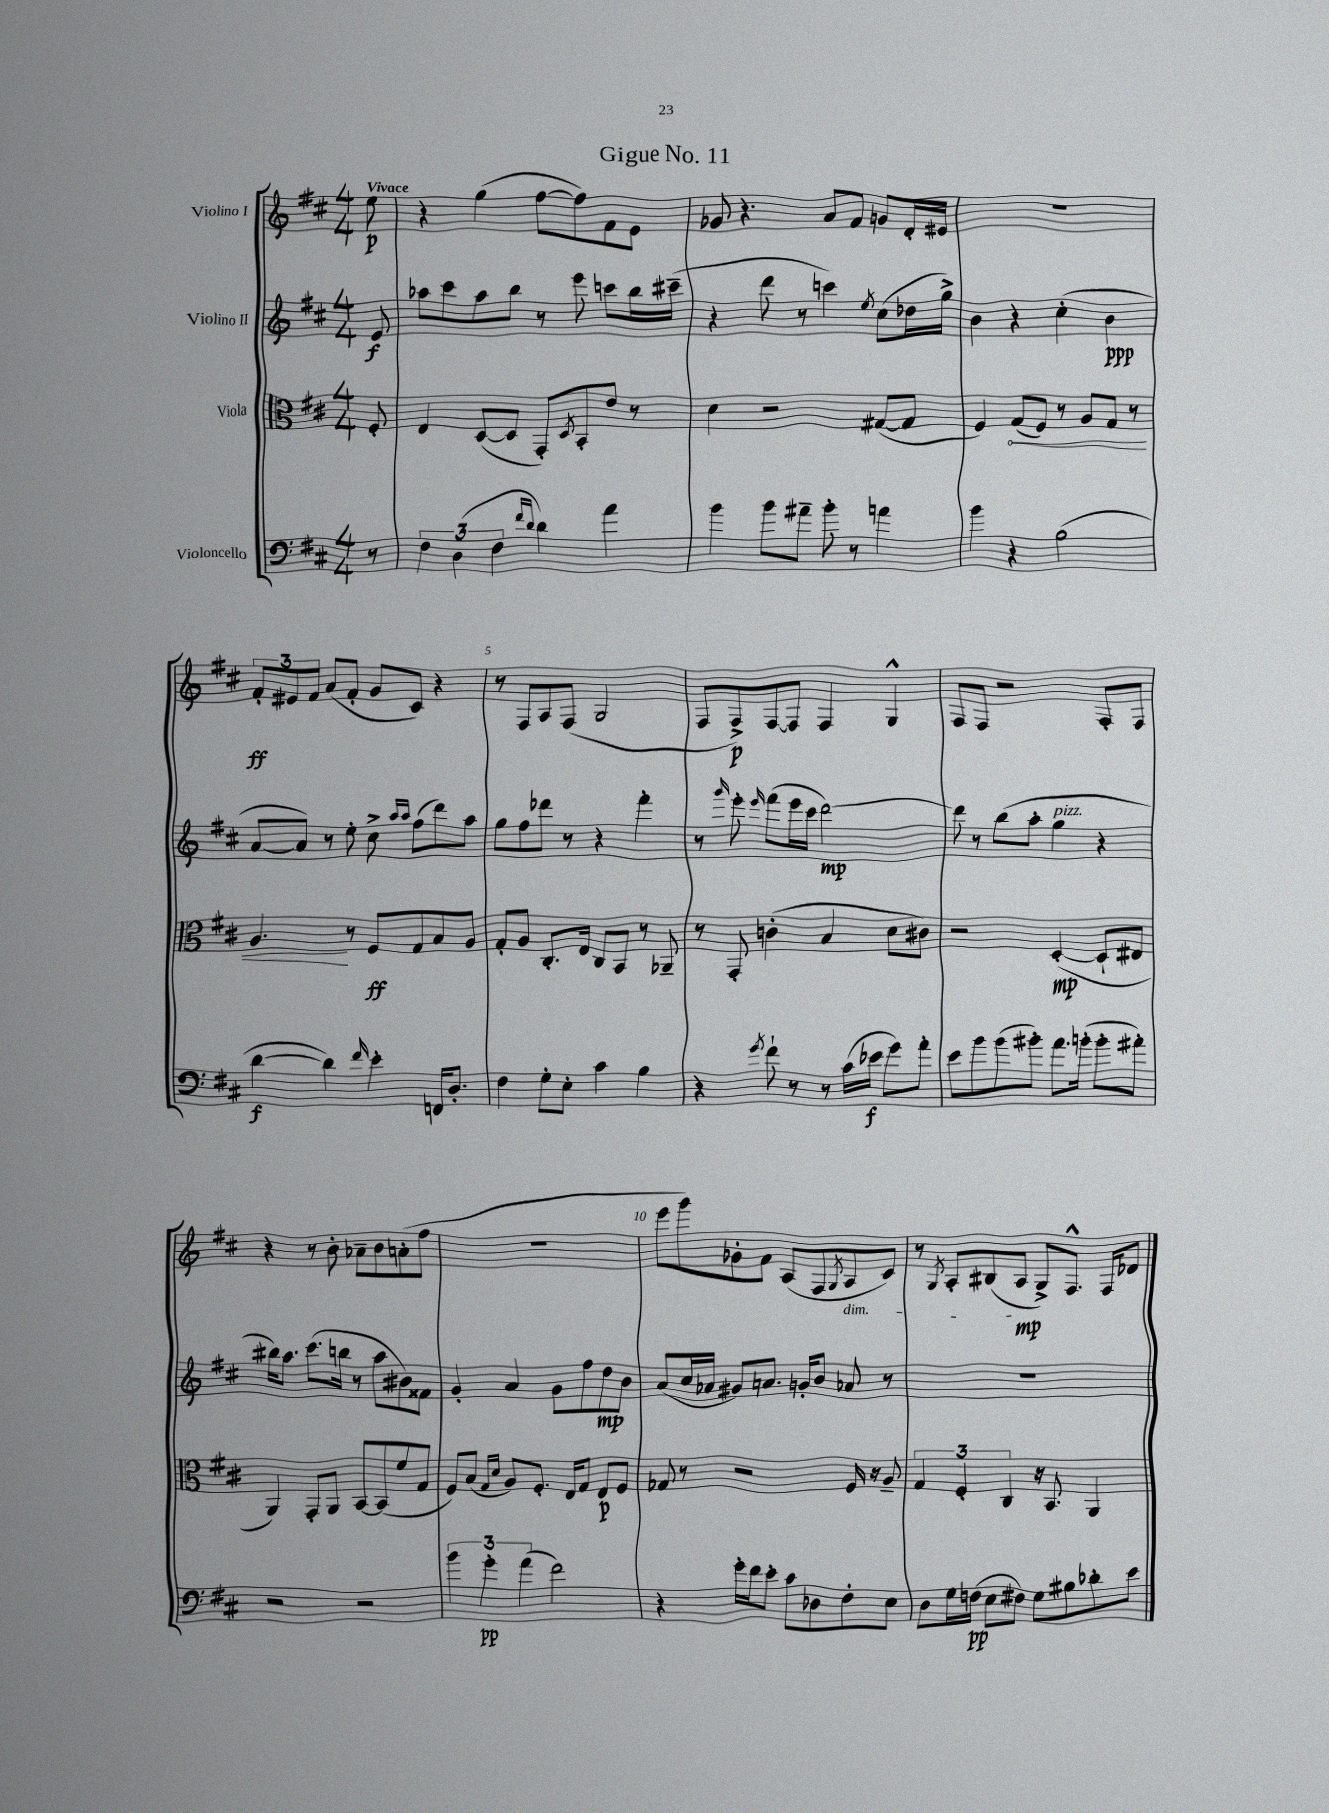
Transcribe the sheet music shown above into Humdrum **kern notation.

**kern	**dynam	**kern	**dynam	**kern	**dynam	**kern	**dynam
*part4	*part4	*part3	*part3	*part2	*part2	*part1	*part1
*staff4	*staff4	*staff3	*staff3	*staff2	*staff2	*staff1	*staff1
*I"Violoncello	*	*I"Viola	*	*I"Violino II	*	*I"Violino I	*
*clefF4	*	*clefC3	*	*clefG2	*	*clefG2	*
*k[f#c#]	*	*k[f#c#]	*	*k[f#c#]	*	*k[f#c#]	*
*M4/4	*	*M4/4	*	*M4/4	*	*M4/4	*
=	=	=	=	=	=	=	=
!	!	!	!	!	!	!LO:TX:a:B:t=Vivace	!
8r	.	8F#'/	.	8e/	f	8ee\	p
=1	=1	=1	=1	=1	=1	=1	=1
6F#\	.	4E/	.	8aa-X\L	.	4r	.
.	.	.	.	8ccc#\	.	.	.
(6D\	.	.	.	.	.	.	.
.	.	([8D/L	.	8aa-\	.	(4gg\	.
6F#\	.	.	.	.	.	.	.
.	.	8D/J]	.	8bb\J	.	.	.
16qqf#/LL	.	.	.	.	.	.	.
16qqd/JJ	.	.	.	.	.	.	.
4d\)	.	8GG'/L)	.	8r	.	[8ff#\L	.
.	.	8qD/	.	.	.	.	.
.	.	8BB'/	.	8eee\	.	8ff#\])	.
4a\	.	8e/J	.	8cccn\L	.	8f#\	.
.	.	8r	.	16bb\L	.	8e\J	.
.	.	.	.	(16ccc#X~\JJ	.	.	.
=2	=2	=2	=2	=2	=2	=2	=2
4b\	.	4d\	.	4r	.	8g-X/	.
.	.	.	.	.	.	4.r	.
8b\L	.	2r	.	8ddd\	.	.	.
8a#X~\J	.	.	.	8r	.	.	.
8b'\	.	.	.	4cccn\)	.	8a/L	.
8r	.	.	.	.	.	8f#/J	.
.	.	.	.	8qee/	.	.	.
4an\	.	([8G#X/L	.	(8cc#\L	.	8gn/L	.
.	.	8G#/J]	.	16dd-X\L	.	16d'/L	.
.	.	.	.	16gg^\JJ)	.	16e#X/JJ	.
=3	=3	=3	=3	=3	=3	=3	=3
4b\	.	4F#/)	.	4b\	.	1r	.
!	!	!	!LO:HP:b	!	!	!	!
4r	.	(8G/L	<	4r	.	.	.
.	.	8F#/J)	.	.	.	.	.
(2B\	.	8r	.	(4cc#'\	.	.	.
.	.	8A/L	.	.	.	.	.
.	.	8G/J	.	4b\	ppp	.	.
.	.	8r	.	.	.	.	.
!!LO:LB:g=z
=4	=4	=4	=4	=4	=4	=4	=4
[4d\	f	4.A/	.	[8a/L	.	12f#'/L	ff
.	.	.	.	.	.	12e#X/	.
.	.	.	.	8a/J])	.	.	.
.	.	.	.	.	.	12f#/J	.
4d\])	.	.	.	8r	.	(8a/L	.
.	.	8r	[	8ee'\	.	8f#'/J	.
16qqf#/	.	.	.	.	.	.	.
4e'\	.	8F#/L	ff	8cc#^\	.	8g/L	.
.	.	.	.	16qqaa/LL	.	.	.
.	.	.	.	16qqaa/JJ	.	.	.
.	.	8G/	.	(8ff#\L	.	8c#/J)	.
16FFn/KL	.	8B/	.	8ddd\)	.	4r	.
8.D'/J	.	.	.	.	.	.	.
.	.	8A/J	.	8aa\J	.	.	.
=5	=5	=5	=5	=5	=5	=5	=5
4F#\	.	8G'/L	.	8gg\L	.	8r	.
.	.	8A/J	.	8ff#\	.	8F#/L	.
8G'\L	.	8.C#'/L	.	8ddd-X\J	.	8A/	.
8E'\J	.	.	.	8r	.	(8F#/J	.
.	.	16E/Jk	.	.	.	.	.
4c#\	.	8C#/L	.	4r	.	2G/	.
.	.	8BB/J	.	.	.	.	.
4B\	.	8r	.	4fff#'\	.	.	.
.	.	8AA-X~/	.	.	.	.	.
=6	=6	=6	=6	=6	=6	=6	=6
4r	.	8r	.	8r	.	8F#/L	.
.	.	.	.	16qqggg/	.	.	.
.	.	8GG'/	.	8eee'\	.	8F#^/)	p
8qg/	.	.	.	16qqeee/	.	.	.
8f#`\	.	(4cn'\	.	(8fff#\L	.	[8F#/	.
8r	.	.	.	16eee\L	.	8F#/J]	.
.	.	.	.	16ccc#\JJ	.	.	.
8r	.	4B/	.	[2ddd\)	mp	4F#/	.
(16c#\LL	.	.	.	.	.	.	.
16e-X\JJ	f	.	.	.	.	.	.
8g\L)	.	8d\L	.	.	.	4G^^/	.
8a'\J	.	8c#X\J)	.	.	.	.	.
=7	=7	=7	=7	=7	=7	=7	=7
8e\L	.	2r	.	8ddd\]	.	8F#/L	.
8b\	.	.	.	8r	.	8F#/J	.
(8b\	.	.	.	(8bb\L	.	2r	.
8b#X'\J)	.	.	.	8aa'\J	.	.	.
!	!	!	!	!LO:TX:a:i:t=pizz.	!	!	!
8.a\L	.	([4D'/	mp	4gg\	.	.	.
(16bn'\Jk	.	.	.	.	.	.	.
8b'\L	.	8D`/L]	.	4r	.	8F#'/L	.
8a#X'\J)	.	8E#X/J	.	.	.	8F#/J	.
!!LO:LB:g=z
=8	=8	=8	=8	=8	=8	=8	=8
2r	.	4AA/)	.	16bb#X\KL)	.	4r	.
.	.	.	.	8.aa\J	.	.	.
.	.	8GG'/L	.	(8.ccc#\L	.	8r	.
.	.	8AA/J	.	.	.	8b'\	.
.	.	.	.	16bbn\Jk	.	.	.
2r	.	[8BB/L	.	8r	.	8a-X~\L	.
.	.	(8BB/]	.	8aa\L	.	8b\	.
.	.	8f#/	.	8b#X\)	.	(8an'\	.
.	.	8G/J	.	8f##X\J	.	8ff#\J	.
=9	=9	=9	=9	=9	=9	=9	=9
6b\	.	8F#/L)	.	4g'/	.	1r	.
.	.	(8B/J	.	.	.	.	.
6g'\	pp	.	.	.	.	.	.
.	.	16qqG/LL	.	.	.	.	.
.	.	16qqd/JJ	.	.	.	.	.
.	.	8A/L)	.	4a/	.	.	.
(6a\	.	.	.	.	.	.	.
.	.	8.F#'/J	.	.	.	.	.
2f#\)	.	.	.	8g\L	.	.	.
.	.	16E/KL	.	.	.	.	.
.	.	8G/J	.	8ff#\	.	.	.
.	.	8E/L	p	8dd\	mp	.	.
.	.	8F#/J	.	8b\J	.	.	.
=10	=10	=10	=10	=10	=10	=10	=10
4r	.	8G-X/	.	(8a/L	.	8eee\L	.
.	.	8r	.	16cc#/L	.	8ggg\)	.
.	.	.	.	16a-X/JJ	.	.	.
16g'\LL	.	2r	.	8g#X/L)	.	8g-X'\	.
16f#\J	.	.	.	.	.	.	.
8e'\J	.	.	.	8.an/J	.	8f#\J	.
8c#\L	.	.	.	.	.	(8A/L	.
.	.	.	.	16gn'/KL	.	.	.
8D-X\	.	.	.	8b/J	.	8F#/	.
.	.	.	.	.	.	8qG/	.
!	!	!	!	!	!	!LO:TX:b:i:t=dim.	!
8F#'\	.	16F#/	.	8a-X/	.	8A/	.
.	.	16r	.	.	.	.	.
8E\J	.	8A~/	.	8r	.	8c#/J)	.
=11	=11	=11	=11	=11	=11	=11	=11
8D\L	.	6G/	.	1r	.	8r	.
.	.	.	.	.	.	8qG/	.
16G\L	.	.	.	.	.	8A'/L	.
.	.	6F#'/	.	.	.	.	.
(16Fn\JJ	pp	.	.	.	.	.	.
8E\L	.	.	.	.	.	(8B#X/	.
.	.	6C#/	.	.	.	.	.
8F#X\J)	.	.	.	.	.	8A/J	mp
8G\L	.	16r	.	.	.	8G^/L)	.
.	.	8.BB/	.	.	.	.	.
8B#X\	.	.	.	.	.	8.F#^^/J	.
8d-X'\	.	4AA/	.	.	.	.	.
.	.	.	.	.	.	16F#/KL	.
8e\J	.	.	.	.	.	8d-X/J	.
==	==	==	==	==	==	==	==
*-	*-	*-	*-	*-	*-	*-	*-
